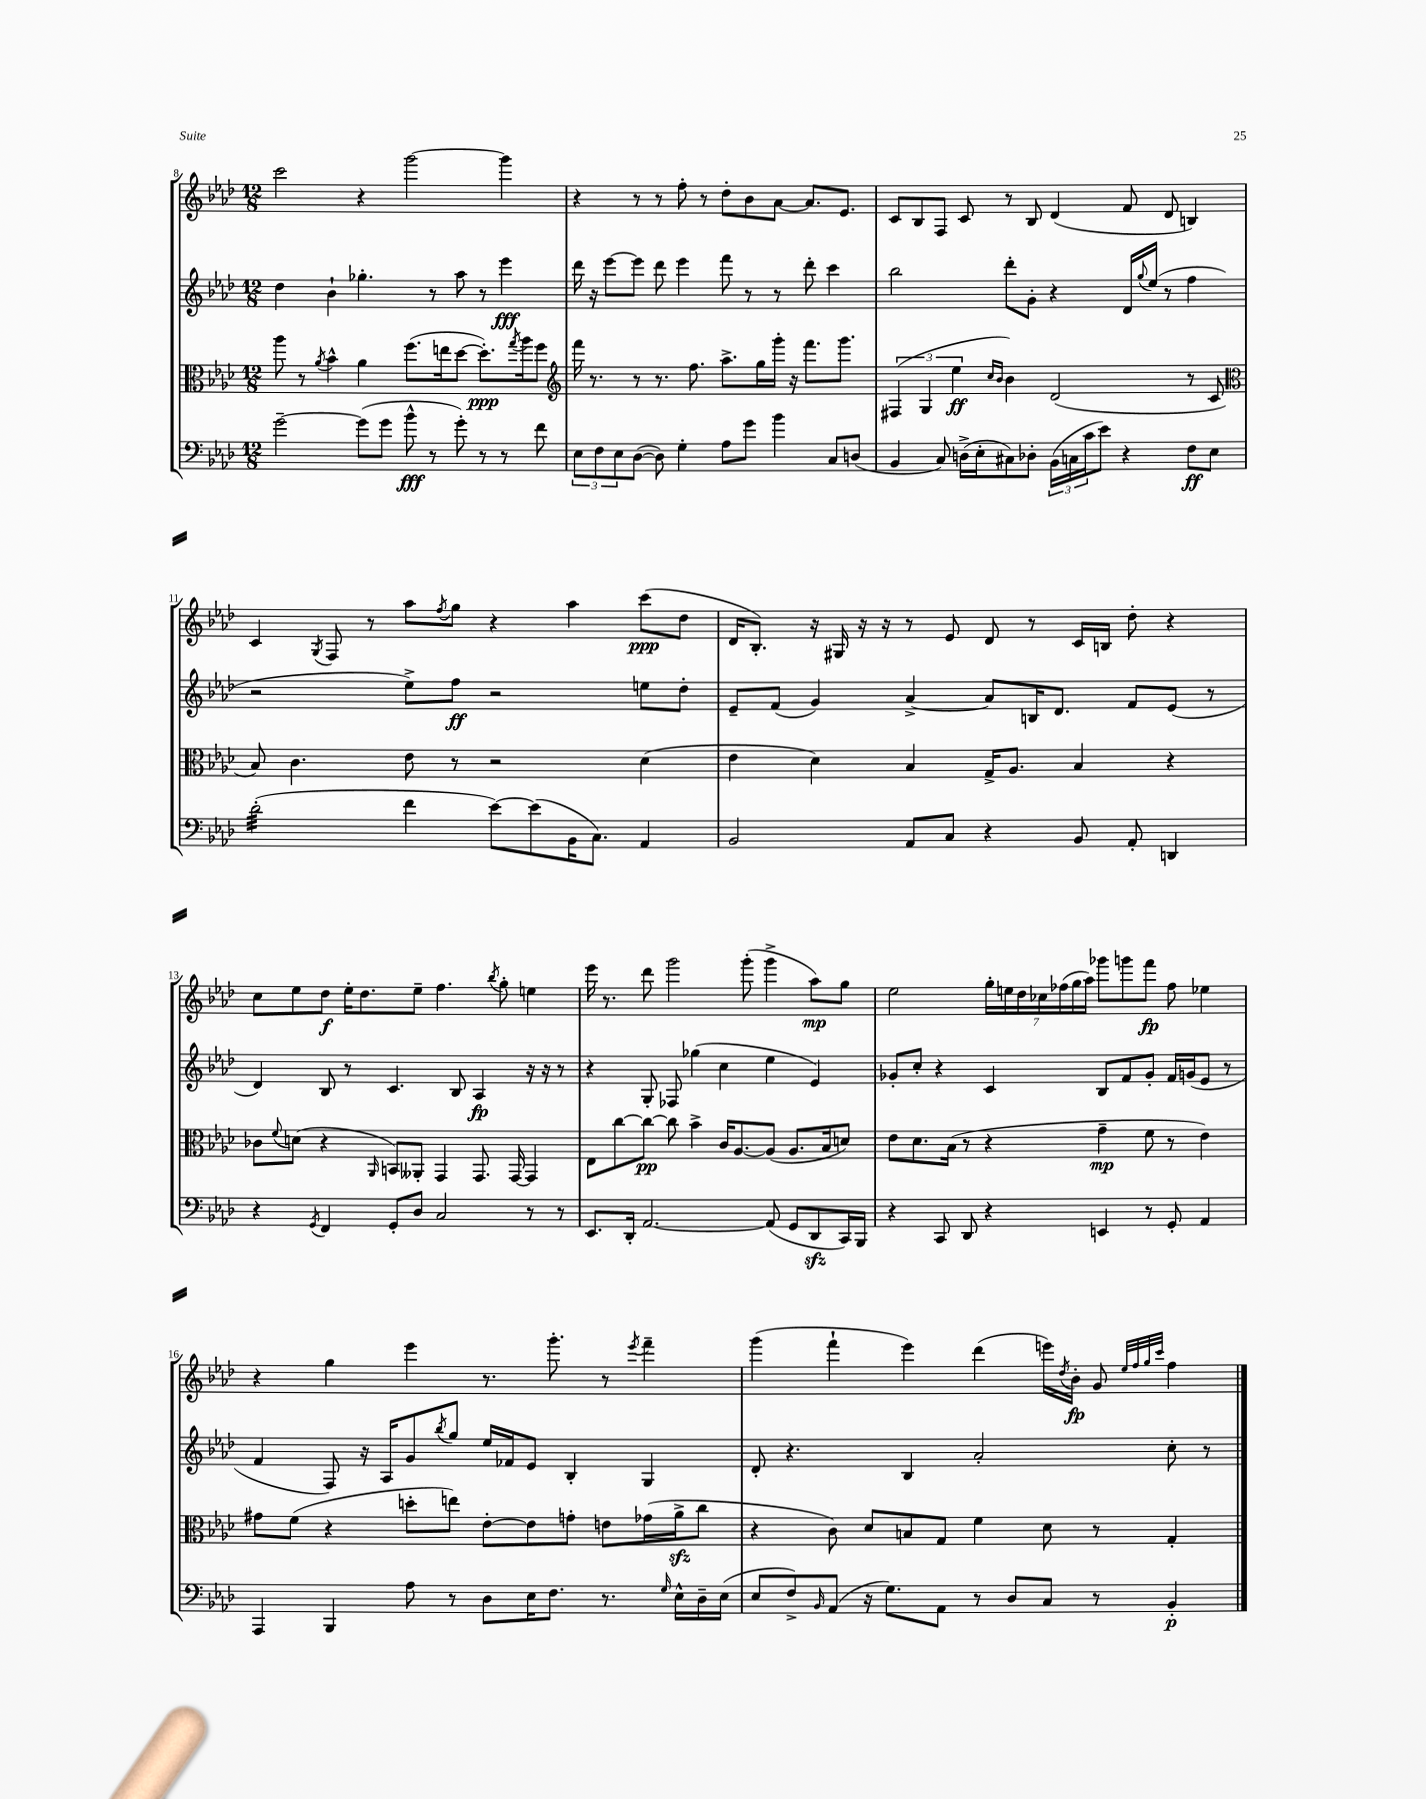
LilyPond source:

<<
\new StaffGroup <<
\new Staff = "s0" {
    \clef treble \key aes \major \numericTimeSignature \time 12/8
    c'''2 r4 g'''2~ g'''4 |
    r4 r8 r8 f''8-. r8 des''8-. bes'8 aes'8~ aes'8. ees'8. |
    c'8 bes8 f8 c'8 r8 bes8 des'4( f'8 des'8 b4) |
    c'4 \acciaccatura { g8 } f8 r8 aes''8 \acciaccatura { f''8 } g''8 r4 aes''4 c'''8\ppp( des''8 |
    des'16 bes8.-.) r16 gis16 r16 r16 r8 ees'8 des'8 r8 c'16 b16 des''8-. r4 |
    c''8 ees''8 des''8\f ees''16-. des''8. ees''8-- f''4. \acciaccatura { bes''8 } g''8-. e''4 |
    ees'''16 r8. des'''8 g'''2 g'''8-.( g'''4-> aes''8\mp) g''8 |
    ees''2 \tuplet 7/4 { g''16-. e''16 des''16 ces''16 fes''16( g''16 aes''16) } ges'''8 g'''8 f'''8\fp fes''8 ees''4 |
    r4 g''4 ees'''4 r8. g'''8.-. r8 \acciaccatura { ees'''8 } f'''4-- |
    g'''4( f'''4-! ees'''4) des'''4( e'''16) \acciaccatura { des''8 } bes'16-.\fp g'8 \grace { ees''32 f''32 g''32 c'''32 } f''4 \bar "|." |
}
\new Staff = "s1" {
    \clef treble \key aes \major \numericTimeSignature \time 12/8
    des''4 bes'4-! ges''4.-. r8 aes''8 r8 ees'''4\fff |
    des'''16 r16 ees'''8~ ees'''8 des'''8 ees'''4 f'''8 r8 r8 des'''8-. c'''4 |
    bes''2 des'''8-. g'8-. r4 des'16 \appoggiatura { g''8 } ees''16( r8 f''4 |
    r2 ees''8->) f''8\ff r2 e''8 des''8-. |
    ees'8-- f'8( g'4) aes'4~-> aes'8 b16 des'8. f'8 ees'8( r8 |
    des'4) bes8 r8 c'4. bes8 aes4\fp r16 r16 r8 |
    r4 g8-. fes8 ges''4( c''4 ees''4 ees'4) |
    ges'8-. c''8-. r4 c'4 bes8 f'8 ges'8-. f'16 g'16( ees'8 r8 |
    f'4 f8) r16 aes16 g'8 \acciaccatura { bes''8 } g''8 ees''16 fes'16 ees'8 bes4-. g4 |
    des'8-. r4. bes4 aes'2-. c''8-. r8 \bar "|." |
}
\new Staff = "s2" {
    \clef alto \key aes \major \numericTimeSignature \time 12/8
    aes''8 r8 \acciaccatura { aes'8 } bes'4-^ aes'4 f''8.( e''16 des''8~ des''8.-.\ppp) \acciaccatura { g''8 } aes''16 f''8 |
    \clef treble f'''16 r8. r8 r8. f''8. aes''8.-> g''16 g'''16-. r16 f'''8. g'''8. |
    \tuplet 3/2 { fis4( g4 ees''4\ff } \grace { c''16 bes'16 } bes'4) des'2( r8 c'8 |
    \clef alto bes8) c'4. ees'8 r8 r2 des'4( |
    ees'4 des'4) bes4 g16-> aes8. bes4 r4 |
    ces'8 \appoggiatura { f'8 } d'8( r4 \grace { aes,16 } b,8) aeses,8-. g,4 g,8. g,16~ g,4 |
    ees8 c''8~ c''8~\pp c''8 bes'4-> c'16 aes8.~ aes8( aes8. bes16 d'8) |
    ees'8 des'8. bes16( r8 r4 g'4--\mp f'8 r8 ees'4) |
    gis'8 f'8( r4 d''8-. e''8) ees'8~-. ees'8 g'8-. e'8 ges'16( aes'16->\sfz c''8 |
    r4 c'8) des'8 b8 g8 f'4 des'8 r8 g4-. \bar "|." |
}
\new Staff = "s3" {
    \clef bass \key aes \major \numericTimeSignature \time 12/8
    g'2~-- g'8( g'8 bes'8-^\fff r8 g'8-.) r8 r8 f'8 |
    \tuplet 3/2 { ees8 f8 ees8 } des8~( des8) g4-. aes8 g'8 bes'4 c8 d8( |
    bes,4 c8) d16->( ees16-. cis8) des8-. \tuplet 3/2 { bes,16( c16 c'16 } ees'8) r4 f8\ff ees8 |
    des'2:32-.( f'4 ees'8~) ees'8( bes,16 c8.) aes,4 |
    bes,2 aes,8 c8 r4 bes,8 aes,8-. d,4 |
    r4 \acciaccatura { g,8 } f,4 g,8-. des8 c2 r8 r8 |
    ees,8. des,16-. aes,2.~ aes,8( g,8 des,8\sfz c,16) bes,,16 |
    r4 c,8 des,8 r4 e,4 r8 g,8-. aes,4 |
    aes,,4 bes,,4 aes8 r8 des8 ees16 f8. r8. \grace { g16 } ees16-^ des16-- ees16( |
    ees8 f8->) \grace { bes,16 } aes,8( r16 g8.) aes,8 r8 des8 c8 r8 bes,4-.\p \bar "|." |
}
>>
>>
\layout { \context { \Score currentBarNumber = #8 } }
